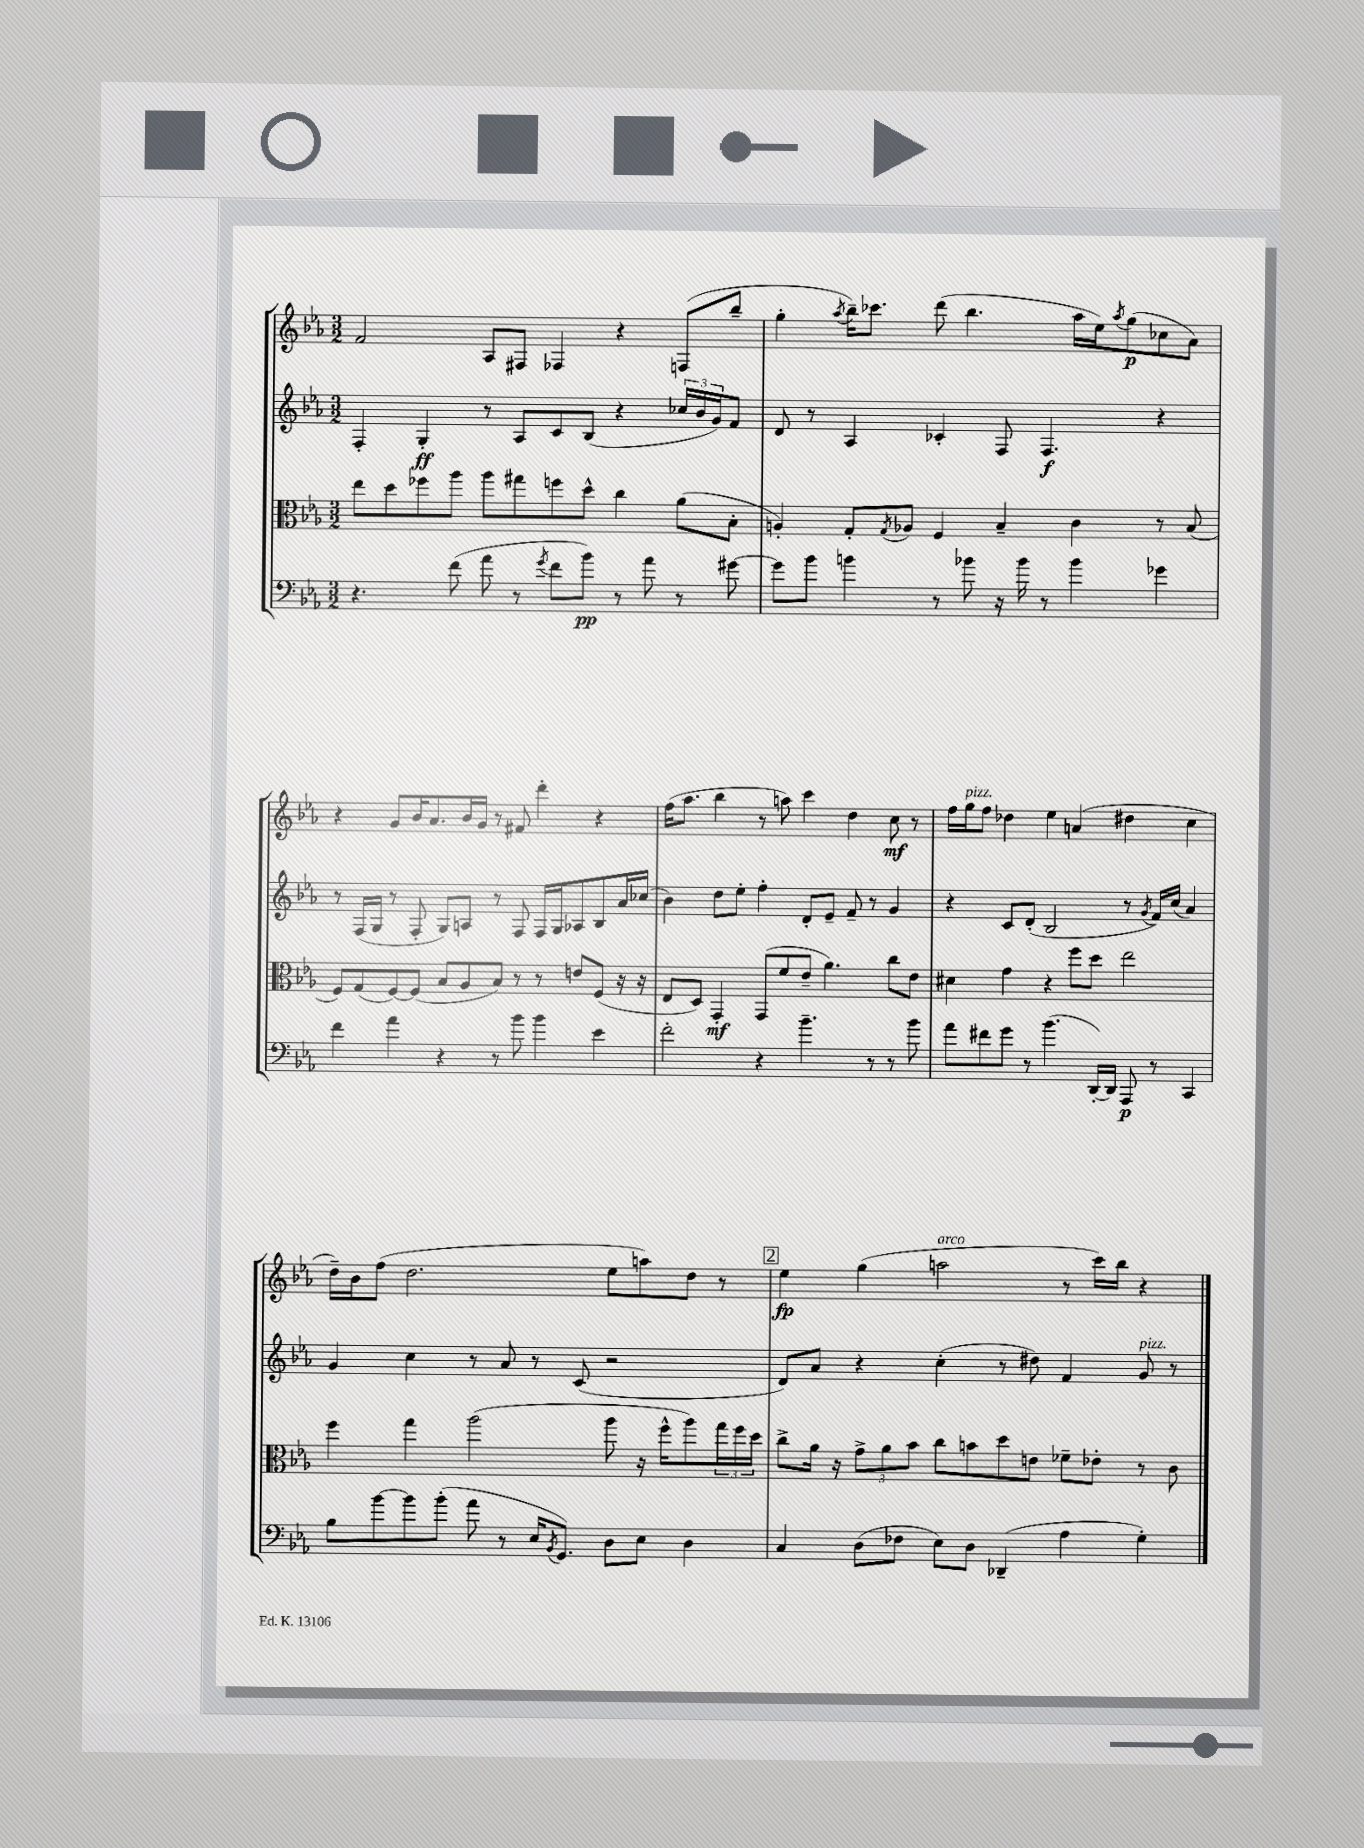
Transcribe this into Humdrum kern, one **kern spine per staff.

**kern	**kern	**kern	**kern
*staff4	*staff3	*staff2	*staff1
*clefF4	*clefC3	*clefG2	*clefG2
*k[b-e-a-]	*k[b-e-a-]	*k[b-e-a-]	*k[b-e-a-]
*M3/2	*M3/2	*M3/2	*M3/2
4.r	8ee-	4F'	2f
.	8dd	.	.
.	8ff-	4G'	.
(8f	8aa-	.	.
8a-	8aa-	8r	8A-
8r	8gg#	8A-	8F#
8qg	.	.	.
8f	8ff	8c	4F-
8b-)	8dd^^	(8B-	.
8r	4cc	4r	4r
8a-	.	.	.
8r	(8a-	24cc-	(8F
.	.	24b-	.
.	.	24g)	.
[8g#	8B-'	8f	8bb-~
=	=	=	=
8g#]	4A')	8d	4gg'
8b-	.	8r	.
.	.	.	8qaa-
4b	8G'	4A-	16bb-~)
.	.	.	8.ccc-
.	8qG	.	.
.	8A-	.	.
8r	4F	4c-'	(8ddd
8b-	.	.	4.bb-
16r	4B-~	8F	.
16b-	.	.	.
8r	.	4.F	.
4b-	4c	.	16aa-
.	.	.	16ee-)
.	.	.	8qaa-
.	.	.	(8gg
4g-	8r	4r	8cc-
.	(8B-	.	8a-)
=	=	=	=
4f	8F)	8r	4r
.	(8G	(16F	.
.	.	16G	.
4a-	[8F)	8r	8g
.	(8F]	8F'	16b-
.	.	.	8.a-
4r	8B-	8G)	.
.	8A-	8A	16b-
.	.	.	16g
8r	8B-)	8r	8r
8b-	8r	8F	8f#
4b-	8r	16F	4ddd'
.	.	16G	.
.	8e	8A-	.
4e-	(8F	8B-	4r
.	16r	16a-	.
.	16r	(16cc-	.
=	=	=	=
2f'	8E-	4b-)	(16ff
.	.	.	8.aa-
.	8D)	.	.
.	4GG'	8dd	4bb-
.	.	8ee-'	.
4r	(8GG	4ff'	8r
.	8f	.	8aa)
4.b-~	8e-~	8d'	4ccc
.	4.a-)	8e-~	.
.	.	8f~	4dd
8r	.	8r	.
8r	8cc	4g	8cc
8b-	8e-	.	8r
=	=	=	=
8a-	4d#	4r	16ff
.	.	.	16gg
8f#	.	.	8ff
8g	4g	8c	4dd-
8r	.	(8d'	.
(4.b-	4r	2B-	4ee-
.	8ff	.	(4a
[16DD')	8dd	.	.
16DD]	.	.	.
8AAA-	2ee-	8r	4dd#
.	.	8qg	.
8r	.	16f)	.
.	.	(16cc	.
4CC	.	4a-)	4cc
=	=	=	=
8B-	4ff	4g	16dd~)
.	.	.	16b-
[8b-	.	.	(8ff
8b-]	4gg	4cc	2.dd
(8b-'	.	.	.
8a-	(2aa-	8r	.
8r	.	8a-	.
16E-	.	8r	.
8qBB-	.	.	.
8.GG)	.	.	.
.	.	(8c	.
8D	8aa-	2r	8ee-
8E-	16r	.	8aa)
.	16ff^^	.	.
4D	8aa-)	.	8dd
.	24gg	.	8r
.	24ff	.	.
.	24dd	.	.
=	=	=	=
4C	8cc^	8d)	4ee-
.	16a-	8a-	.
.	16r	.	.
(8D	12g^	4r	(4gg
.	12a-	.	.
8F-	.	.	.
.	12b-	.	.
8E-)	8cc	(4cc'	2aa
8D	8b	.	.
(4DD-~	8dd	8r	.
.	8e	8dd#)	.
4A-	8f-~	4f	8r
.	8e-'	.	16ccc)
.	.	.	16bb-
4G')	8r	8g	4r
.	8c	8r	.
==	==	==	==
*-	*-	*-	*-
